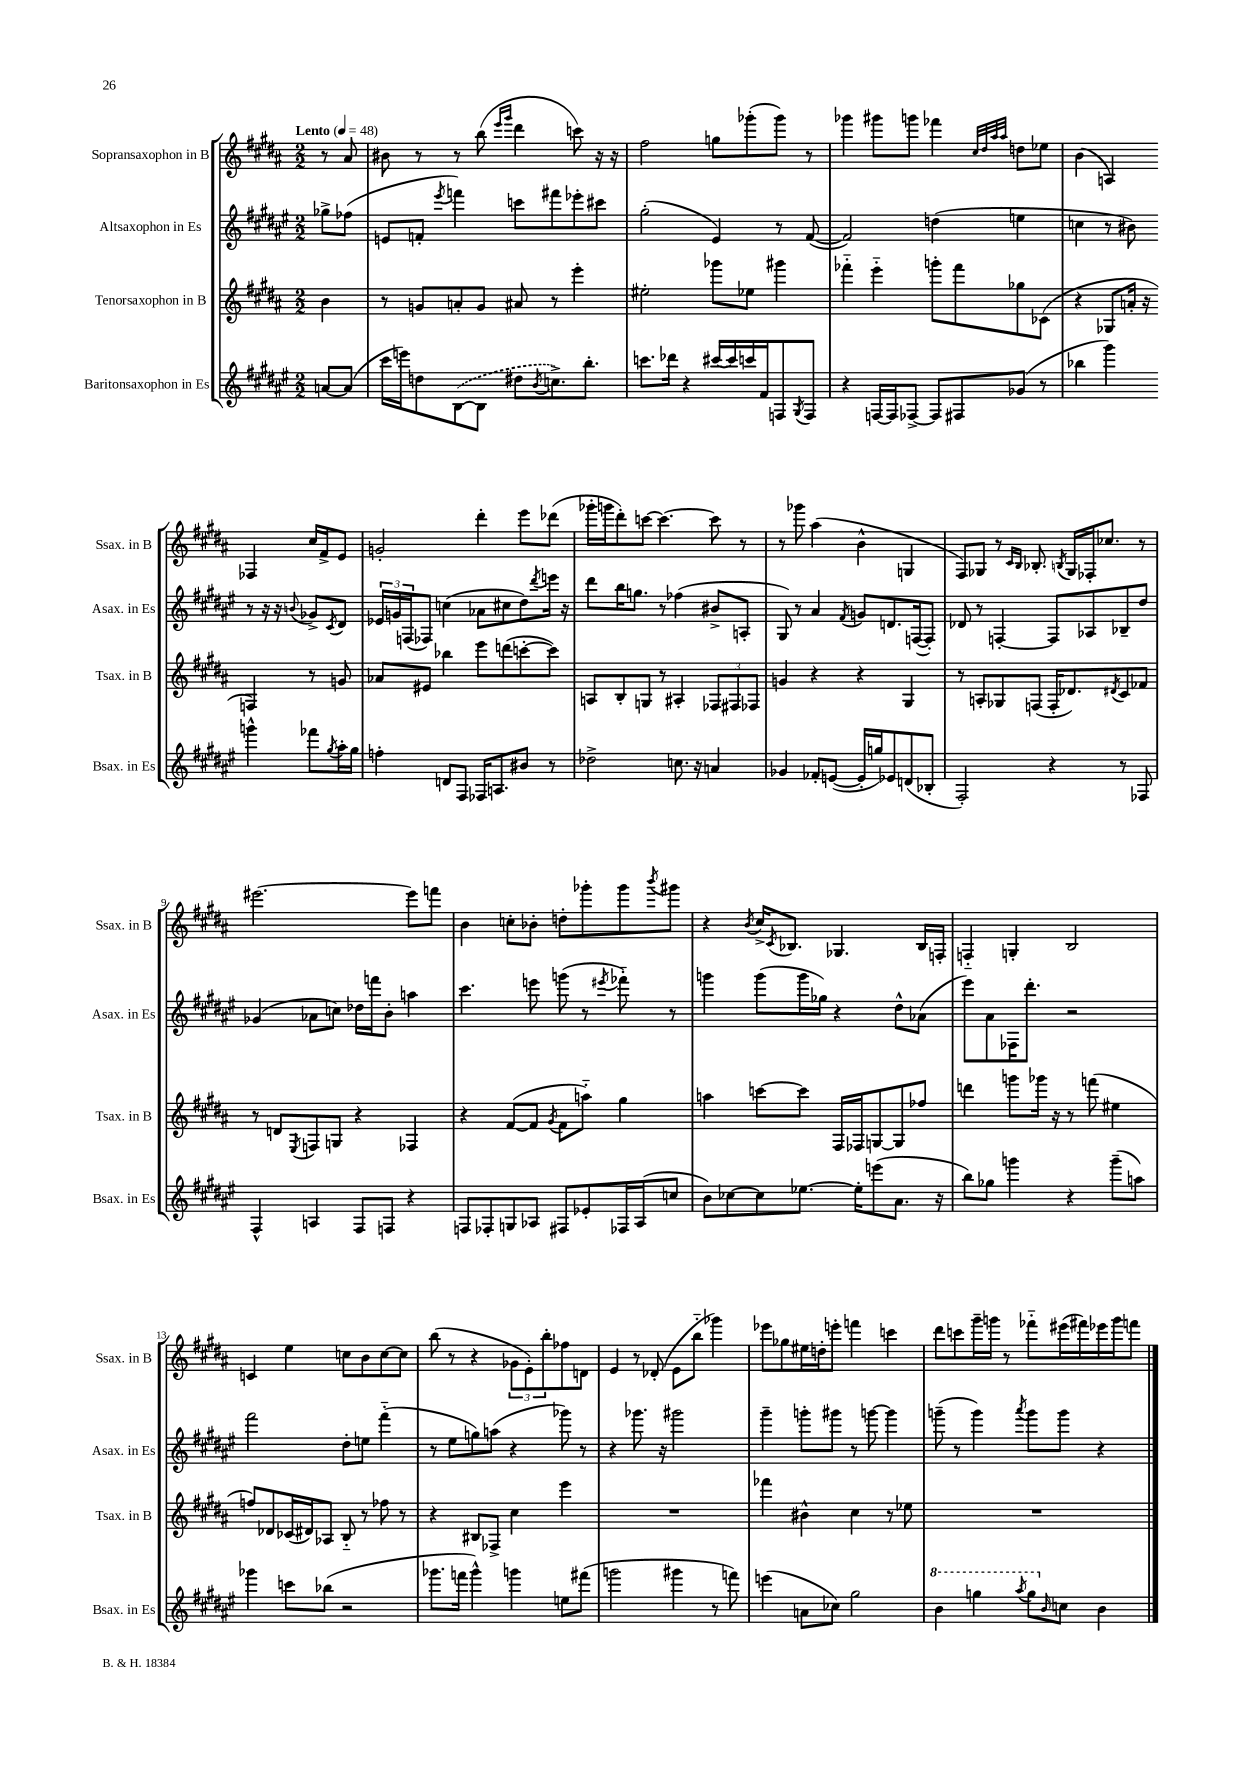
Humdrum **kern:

**kern	**kern	**kern	**kern
*staff4	*staff3	*staff2	*staff1
*clefG2	*clefG2	*clefG2	*clefG2
*k[f#c#g#d#a#e#]	*k[f#c#g#d#a#]	*k[f#c#g#d#a#e#]	*k[f#c#g#d#a#]
*M2/2	*M2/2	*M2/2	*M2/2
*MM48	*MM48	*MM48	*MM48
[8a	4b	8gg-^	8r
(8a]	.	(8ff-	8a#
=	=	=	=
16ccc#	8r	8e	8b#
16eee)	.	.	.
8dd	8g	8f'	8r
.	.	8qeee#	.
([8B	8a'	4fff)	8r
8B]	8g	.	(8bb
.	.	.	16qqeee
.	.	.	16qqggg#
8dd#	8a#	8ccc	4ddd#
8qb	.	.	.
8.cc^)	8r	8fff#	.
.	4eee'	8eee-'	8ccc)
8.bb'	.	.	.
.	.	8ccc#	16r
.	.	.	16r
=	=	=	=
8.ccc	2ee#'	(2gg#'	2ff#
16ddd-	.	.	.
4r	.	.	.
[16ccc#	8ggg-	4e#)	8gg
16ccc#]	.	.	.
16ccc	8ee-	.	(8ggg-'
16f#	.	.	.
8F	4ggg#	8r	8ggg-)
8qG#	.	.	.
8F	.	([8f#	8r
=	=	=	=
4r	4fff-'~	2f#])	4ggg-
[16F	4eee'~	.	8ggg#
16F]	.	.	.
[8F-^	.	.	8ggg
8F-]	8ggg'	(4dd	4fff-
8F#	8fff-	.	.
.	.	.	32qqcc#
.	.	.	32qqdd#
.	.	.	32qqaa#
.	.	.	32qqaa#
(8g-	8gg-	4ee	8dd
8r	(8c-	.	8ee-
=	=	=	=
4bb-	4r	4cc	(4b
4ggg#)	8G-	8r	4A)
.	16a'	8b#)	.
.	16r	.	.
4ggg^^	4F)	8r	4F-
.	.	16r	.
.	.	16r	.
.	.	8qqb	.
8fff-	8r	8g-^	16cc#
.	.	.	16f#^
8qgg#	.	8qc#	.
16aa#'	8g	8d#	8e
16gg#	.	.	.
=	=	=	=
4ff'	8a-	24e-	2g'
.	.	24g	.
.	.	(24F	.
.	8e#	8F-)	.
8d	4bb-	(4cc	.
8F#	.	.	.
16F-	8eee	8a-	4ddd#'
8.A	.	.	.
.	(8ddd	8cc#	.
8b#	[8ccc'	8dd#)	8eee
.	.	8qddd#	.
8r	8ccc])	16eee	(8ddd-
.	.	16r	.
=	=	=	=
2dd-^	8A	8ddd#	16ggg-'
.	.	.	16ggg
.	8B'	16bb	8ddd#')
.	.	8.gg	.
.	8G	.	[8ccc
.	8r	8r	4.ccc_
8.cc	4A#'	(4ff-	.
16r	.	.	.
4a	12F-	8b#^	8ccc]
.	12F#	.	.
.	.	8A'	8r
.	12F-	.	.
=	=	=	=
4g-	4g	8G#)	8r
.	.	8r	8ggg-
8f-'	4r	4a#	(4aa#
([8e	.	.	.
.	.	8qf#	.
16e']	4r	8g	4b^^
16gg)	.	.	.
8e-	.	8.d	.
(8d	4G#	.	4G
.	.	([16F	.
8B-'	.	8F'])	.
=	=	=	=
2F#')	8r	8d-	8F#)
.	8A'	8r	8G-
.	8G-	[4F'	8r
.	.	.	16qqc#
.	.	.	16qqB
.	(8F	.	8.B-'
4r	16F'	8F]	.
.	.	.	8qB
.	8.d-)	.	16G-
.	.	8A-	16F-'
.	.	.	8.cc-
.	8qd#	.	.
8r	8c#	8B-~	.
8F-	8f-	8dd#	8r
=	=	=	=
4F#^^	8r	(4g-	[2.eee#
.	8d	.	.
.	8qE	.	.
4A	8F	8a-	.
.	8G	8cc)	.
8F#	4r	16dd-	.
.	.	16fff	.
8F	.	8b'	.
4r	4F-	4aa	8eee#]
.	.	.	8fff
=	=	=	=
8F	4r	4.ccc#	4b
8F-'	.	.	.
8G	([8f#	.	8cc'
8A-	8f#]	8eee	8b-'
.	8qg#	.	.
8F#	8f#	(8ggg	8dd'
8e-'	8aa'~)	8r	8ggg-'
.	.	8qeee#	.
16F-	4gg#	8fff-'~)	8ggg-
(16A-	.	.	.
.	.	.	8qbbb
8cc	.	8r	8ggg#
=	=	=	=
8b)	4aa	4ggg	4r
[8cc-	.	.	.
.	.	.	8qb
8cc-]	[8ccc	(8ggg	16cc#^
.	.	.	8qc#
.	.	.	8.B-
[8.ee-	8ccc]	16ggg	.
.	.	16gg-)	.
.	16F#	4r	4.G-
16ee-']	16F-	.	.
(8eee	[8G	.	.
8.a#	8G]	8dd#^^	.
.	8ff-	(8a-	16B-
16r	.	.	16F'
=	=	=	=
8bb)	4ddd	8eee#)	4F'~
8gg-	.	8a#	.
4ggg	8ggg	16F-	4G'
.	.	8.ddd#'	.
.	16ggg-	.	.
.	16r	.	.
4r	8r	2r	2B
.	(8fff	.	.
(8ggg~	4ee#	.	.
8aa)	.	.	.
=	=	=	=
4ggg-	8ff)	2fff#	4c
.	8d-	.	.
8ccc	(16c-	.	4ee
.	16d#)	.	.
(8bb-	8A-	.	.
2r	8B'~	8dd#'	8cc
.	8r	8ee	8b
.	8ff-	(4fff#'~	[8cc
.	8r	.	8cc]
=	=	=	=
8.ggg-	4r	8r	(8bb
.	.	8ee#	8r
16fff	.	.	.
4ggg-^^)	8B#	8gg)	4r
.	8F-^	(8aa	.
4ggg	4cc#	4r	12g-
.	.	.	12e')
.	.	.	12bb'
8ee	4eee	8ggg-)	8ff-
(8fff#	.	8r	8d
=	=	=	=
2ggg	1r	4r	4e
.	.	8.ggg-	8r
.	.	.	(8d-'
.	.	16r	.
4ggg#	.	2ggg#	8e
.	.	.	8bb'~
8r	.	.	4ggg-)
8fff)	.	.	.
=	=	=	=
(4eee	4fff-	4ggg#~	8eee-
.	.	.	8gg-
8a	4b#^^	8ggg'	16ee#
.	.	.	16dd'
8cc-)	.	8ggg#	8eee'
2gg#	4cc#	8r	4fff
.	.	[8ggg	.
.	8r	4ggg]	4ccc
.	8ee-	.	.
=	=	=	=
4bb	1r	(8ggg~	8ddd#
.	.	8r	8ccc
4ggg	.	4ggg)	16ggg#~
.	.	.	16ggg
.	.	.	8r
8qaaa#	.	8qaaa#	.
8ggg	.	8ggg	8fff-'~
16qqb	.	.	.
8cc	.	8ggg	(16eee#
.	.	.	16fff#)
4b	.	4r	16eee-
.	.	.	16ggg
.	.	.	8fff
==	==	==	==
*-	*-	*-	*-
